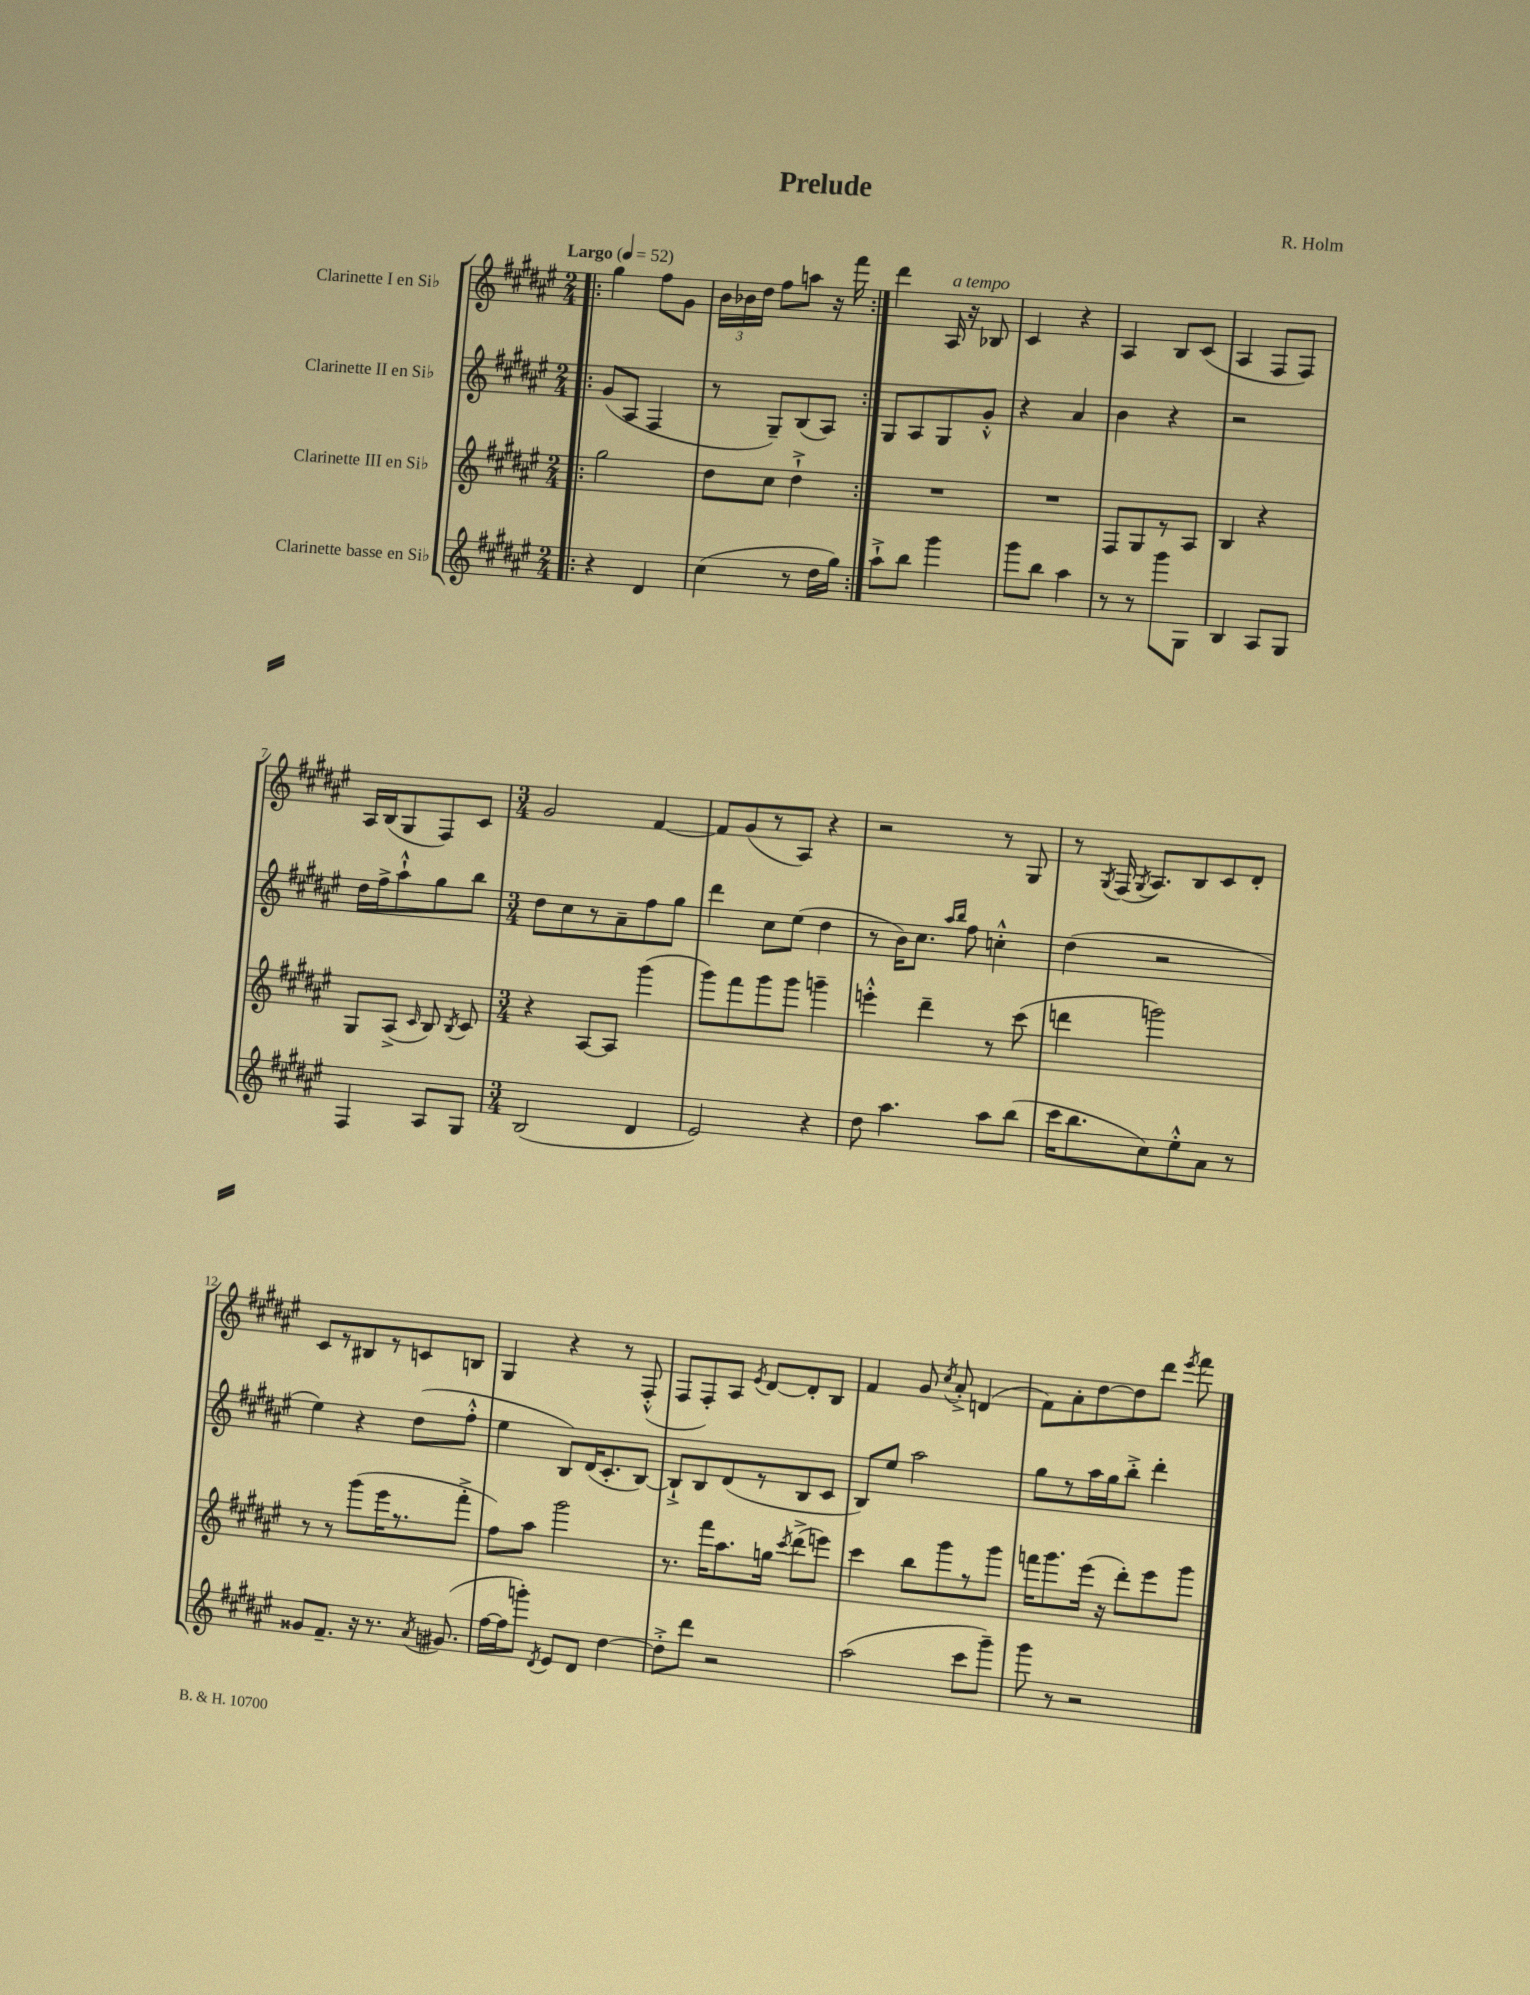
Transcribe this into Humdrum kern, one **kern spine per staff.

**kern	**kern	**kern	**kern
*staff4	*staff3	*staff2	*staff1
*clefG2	*clefG2	*clefG2	*clefG2
*k[f#c#g#d#a#e#]	*k[f#c#g#d#a#e#]	*k[f#c#g#d#a#e#]	*k[f#c#g#d#a#e#]
*M2/4	*M2/4	*M2/4	*M2/4
*MM52	*MM52	*MM52	*MM52
=!|:	=!|:	=!|:	=!|:
4r	2gg#	(8g#	4gg#
.	.	8A#	.
4d#	.	4F#	8ff#
.	.	.	8g#
=	=	=	=
(4cc#	8dd#	8r	24b
.	.	.	24b-
.	.	.	24dd#
.	8cc#	8G#~)	8ff#
8r	4dd#`^	(8B	8aa
16dd#	.	8A#)	16r
16gg#)	.	.	16fff#
=:|!	=:|!	=:|!	=:|!
8aa#`^	2r	8G#	4ddd#
8bb	.	8A#	.
4ggg#	.	8G#	16A#
.	.	.	16r
.	.	8g#'^^	8B-
=	=	=	=
8ggg#	2r	4r	4c#
8bb	.	.	.
4aa#	.	4a#	4r
=	=	=	=
8r	8F#	4b	4A#
8r	8G#	.	.
8ggg#	8r	4r	8B
8G#	8A#	.	(8c#
=	=	=	=
4B	4B	2r	4A#
8A#	4r	.	8F#
8G#	.	.	8F#)
=	=	=	=
4F#	8G#	16dd#	16A#
.	.	16ff#^	(16B
.	(8A#^	8aa#`^^	8G#
.	16qqc#	.	.
8A#	8B)	8gg#	8F#)
.	8qB	.	.
8G#	8c#	8bb	8c#
=	=	=	=
*M3/4	*M3/4	*M3/4	*M3/4
(2B	4r	8dd#	2g#
.	.	8cc#	.
.	[8A#	8r	.
.	8A#]	8a#~	.
4d#	(4ggg#	8ff#	[4f#
.	.	8gg#	.
=	=	=	=
2e#)	8ggg#)	4ddd#	8f#]
.	8fff#	.	(8g#
.	8ggg#	8cc#	8r
.	8ggg#	(8ee#	8A#)
4r	4ggg~	4dd#	4r
=	=	=	=
8dd#	4eee'^^	8r	2r
4.aa#	.	16b)	.
.	.	8.cc#	.
.	4ddd#~	.	.
.	.	16qqaa#	.
.	.	16qqbb	.
.	.	8ff#	.
8aa#	8r	4cc'^^	8r
(8bb	(8ccc#	.	8G#
=	=	=	=
16ccc#	4ddd	(4dd#	8r
8.bb	.	.	.
.	.	.	8qG#
.	.	.	(16F#
.	.	.	8qG#
.	.	.	8.A#)
8cc#)	2ggg)	2r	.
8ee#'^^	.	.	8B
8a#	.	.	8c#
8r	.	.	8d#'
=	=	=	=
8g##	8r	4ee#)	8c#
8.f#~	8r	.	8r
.	(8ggg#	4r	8B#
16r	.	.	.
8.r	16eee#	.	8r
.	8.r	.	.
.	.	(8dd#	8c
8qa#	.	.	.
(8.g#	.	.	.
.	8fff#'^	8ff#'^^	8B
=	=	=	=
[16ff#	8ff#)	4ee#	4G#
16ff#]	.	.	.
8ggg')	8aa#	.	.
8qd#	.	.	.
8e#	2ggg#	8B)	4r
8d#	.	(16d#	.
.	.	8.c#'	.
[4dd#	.	.	8r
.	.	[8B)	(8F#'^^
=	=	=	=
8dd#'^]	8.r	8B`^]	8F#
8ddd#	.	8B	8F#')
.	16fff#	.	.
2r	8.aa#	(8d#	8A#
.	.	.	8qe#
.	.	8r	[8d#
.	16gg	.	.
.	8qccc#	.	.
.	(8ddd#^	8B	8d#']
.	8eee)	8c#	8B
=	=	=	=
(2aa#	4ccc#	8B)	4f#
.	.	8ee#	.
.	8bb	2aa#	8g#
.	.	.	8qcc#
.	8ggg#	.	8a#'^
8ccc#	8r	.	(4d
8ggg#~)	8ggg#	.	.
=	=	=	=
8ggg#	16fff	8gg#	8f#)
.	8.ggg#	.	.
8r	.	8r	8a#'
2r	(16eee#	16aa#	[8dd#
.	16r	16gg#	.
.	8ddd#')	8bb'^	8dd#]
.	8eee#	4ddd#'	8ddd#
.	.	.	8qeee#
.	8ggg#	.	8fff#
==	==	==	==
*-	*-	*-	*-
